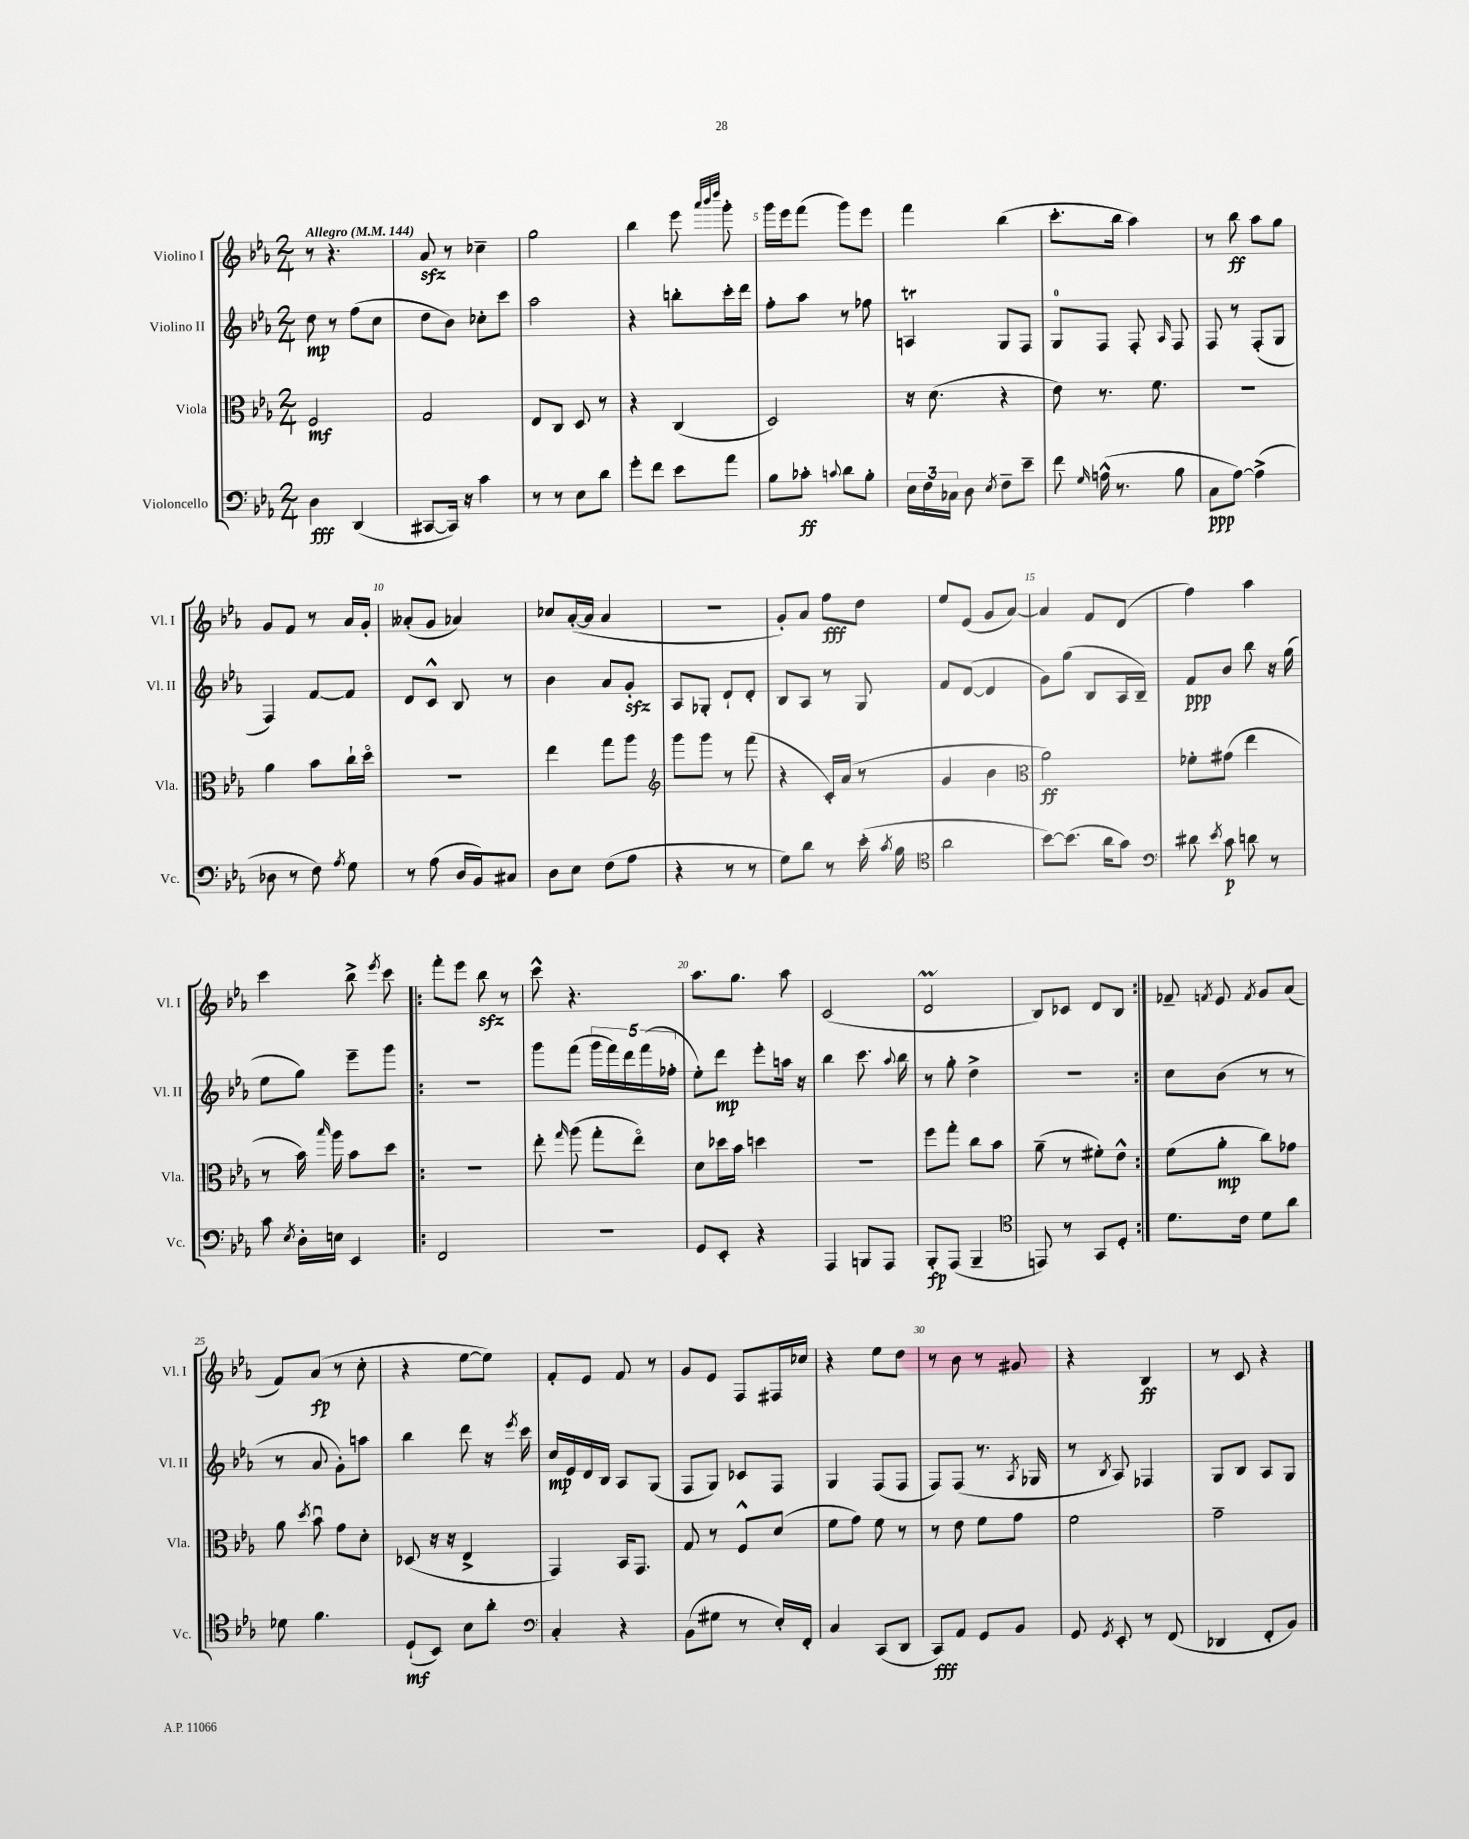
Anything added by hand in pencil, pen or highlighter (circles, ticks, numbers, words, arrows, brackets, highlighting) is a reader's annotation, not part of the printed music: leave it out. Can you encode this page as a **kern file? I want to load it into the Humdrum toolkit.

**kern	**kern	**kern	**kern
*staff4	*staff3	*staff2	*staff1
*clefF4	*clefC3	*clefG2	*clefG2
*k[b-e-a-]	*k[b-e-a-]	*k[b-e-a-]	*k[b-e-a-]
*M2/4	*M2/4	*M2/4	*M2/4
*MM144	*MM144	*MM144	*MM144
4D	2F	8dd	8r
.	.	8r	4.r
(4DD	.	(8ff	.
.	.	8cc	.
=	=	=	=
[8CC#	2G	8dd	8a-
16CC#])	.	8b-)	8r
16r	.	.	.
4c	.	8cc-'	4cc-~
.	.	8ccc	.
=	=	=	=
8r	8E-	2aa-	2gg
8r	8C	.	.
8E-	8D	.	.
8d	8r	.	.
=	=	=	=
8g'	4r	4r	4bb-
8f	.	.	.
8e-	(4C	8bb'	8eee-
.	.	.	32qqaaa-
.	.	.	32qqbbb-
.	.	.	32qqdddd
8a-	.	16ccc'	8ggg'
.	.	16ddd	.
=	=	=	=
8B-	2D)	8ff'	16ggg
.	.	.	16eee-
8c-'	.	8aa-	(8fff
8qqc	.	.	.
8d	.	8r	8ggg)
8B-'	.	8ff-	8eee-
=	=	=	=
24E-	16r	4A	4fff
24F	.	.	.
.	(8.d	.	.
24C-	.	.	.
8D	.	.	.
8qE-	.	.	.
8F~	4r	8G	(4bb-
8e-~	.	8F	.
=	=	=	=
8f	8e-)	8G	8.ccc'
16qqG	.	.	.
(16A^^	8.r	8F	.
8.r	.	.	16bb-
.	.	8F'	4aa-)
.	8.f	.	.
.	.	16qqA-	.
8B-	.	8F	.
=	=	=	=
8C	2r	8F	8r
[8A-)	.	8r	8bb-
(4A-^]	.	(8F'	8aa-
.	.	8G	8gg
=	=	=	=
8D-	4a-	4F)	8g
8r	.	.	8f
8F)	8b-	[8f	8r
8qA-	.	.	.
8G	16cc`	8f]	16a-
.	16ddo	.	16g'
=	=	=	=
8r	2r	8d	(8a--'
(8A-	.	8c^^	8g
16D	.	8B-	4a-)
16BB-)	.	.	.
8C#	.	8r	.
=	=	=	=
8D	4ee-	4b-	8cc-
8E-	.	.	([16a-'
.	.	.	16a-]
(8F	8gg	8a-	4a-
8A-	8aa-	8g'	.
=	=	=	=
*	*clefG2	*	*
4r	8ggg	8A-	2r
.	8ggg	8G-'	.
8r	8r	8d`	.
8r	(8fff	8d'	.
=	=	=	=
8G)	4r	8B-	8g')
8d	.	8A-	8a-
8r	16c')	8r	8ff
.	(16a-	.	.
(16e-'	8r	8G	8dd
8qc	.	.	.
16B-	.	.	.
=	=	=	=
*clefC4	*	*	*
2a-	4g	8f	8ee-
.	.	([8d	(8e-
.	4b-	4d]	8g
.	.	.	[8a-)
=	=	=	=
*	*clefC3	*	*
[8b-)	2a-)	8g)	4a-]
(8.b-]	.	(8gg	.
.	.	8B-	8f
16a-	.	.	.
8g)	.	16A-	(8d
.	.	16B-~)	.
=	=	=	=
*clefF4	*	*	*
8d#	8f-'	8f	4ff)
8qe-	.	.	.
8c	(8g#	8b-	.
8d	4ee-	8bb-	4aa-
8r	.	16r	.
.	.	(16gg	.
=	=	=	=
8c	8r	8ee-	4ccc
8qE-	.	.	.
16D'	16b-)	8gg)	.
.	16qqbb-	.	.
16E	16aa-	.	.
4EE-	8b-	8eee-~	8bb-^
.	.	.	8qeee-
.	8dd	8ggg	8ccc
=!|:	=!|:	=!|:	=!|:
2FF	2r	2r	8fff'
.	.	.	8eee-
.	.	.	8bb-
.	.	.	8r
=	=	=	=
2r	8ee-'	8ggg	8ccc^^
.	16qqgg	.	.
.	(8aa-	(8fff	4.r
.	8gg'	20ggg	.
.	.	20fff)	.
.	.	20ddd	.
.	8ee-o)	.	.
.	.	(20fff	.
.	.	20ff-'	.
=	=	=	=
8GG	8d	8ee-')	8.aa-
8EE-'	16dd-	8ddd	.
.	16b-	.	8.gg
4r	4dd	8eee-'	.
.	.	16aa	8aa-
.	.	16r	.
=	=	=	=
4AAA-	2r	4bb-	(2c
8BBB	.	8.ccc	.
8AAA-	.	.	.
.	.	8qqaa-	.
.	.	16bb-	.
=	=	=	=
8BBB-'	8ff	8r	2d
(8AAA-	8gg'	8gg'	.
4BBB-~	8cc	4dd^	.
.	8b-	.	.
=	=	=	=
*clefC4	*	*	*
8EE)	(8a-~	2r	8B-)
8r	8r	.	8c-
8GG	8f#')	.	8d
8D'	8e-^^	.	8B-
=:|!	=:|!	=:|!	=:|!
8.d	(8f	8cc	8f-~
.	.	.	8qf
.	8a-'	(8b-	8e-
16c	.	.	.
.	.	.	8qf
8d	8cc)	8r	8g
8a-	8g-	8r	(8a-
=	=	=	=
8d-	8a-	8r	8f)
.	8qdd	.	.
4.f	8b-u	8a-	(8a-
.	8g	8g')	8r
.	8d'	8aa	8cc'
=	=	=	=
(8D`	(8D-	4bb-	4r
8BB-)	16r	.	.
.	16r	.	.
8B-	4E-^	8ddd	[8ee-
8a-'	.	16r	8ee-])
.	.	8qeee-	.
.	.	16ccc	.
=	=	=	=
*clefF4	*	*	*
4C'	4GG)	16cc	8f'
.	.	16e-	.
.	.	16d	8e-
.	.	16B-	.
4r	16BB-	8A-	8f
.	8.GG	.	.
.	.	(8G	8r
=	=	=	=
(8BB-	8G	8F	8g
8G#	8r	8G)	8e-
8r	8F^^	8c-	8F
16E-')	(8d	8F	16F#
16FF'	.	.	16cc-
=	=	=	=
4C	8f	4G	4r
.	8g)	.	.
(8CC	8f	(8F	8ee-
8DD	8r	8F	8dd
=	=	=	=
8CC)	8r	8F)	8r
8AA-	8e-	(8F	8b-
8GG	8f	8.r	8r
8BB-	8g	.	8g#
.	.	8qA-	.
.	.	16G-	.
=	=	=	=
8GG	2f	8r	4r
8qGG	.	8qB-	.
8EE-'	.	8A-)	.
8r	.	4F-	4B-
(8FF	.	.	.
=	=	=	=
4DD-	2g~	8G	8r
.	.	8B-	8c
8FF'	.	8A-	4r
8BB-)	.	8G	.
==	==	==	==
*-	*-	*-	*-
